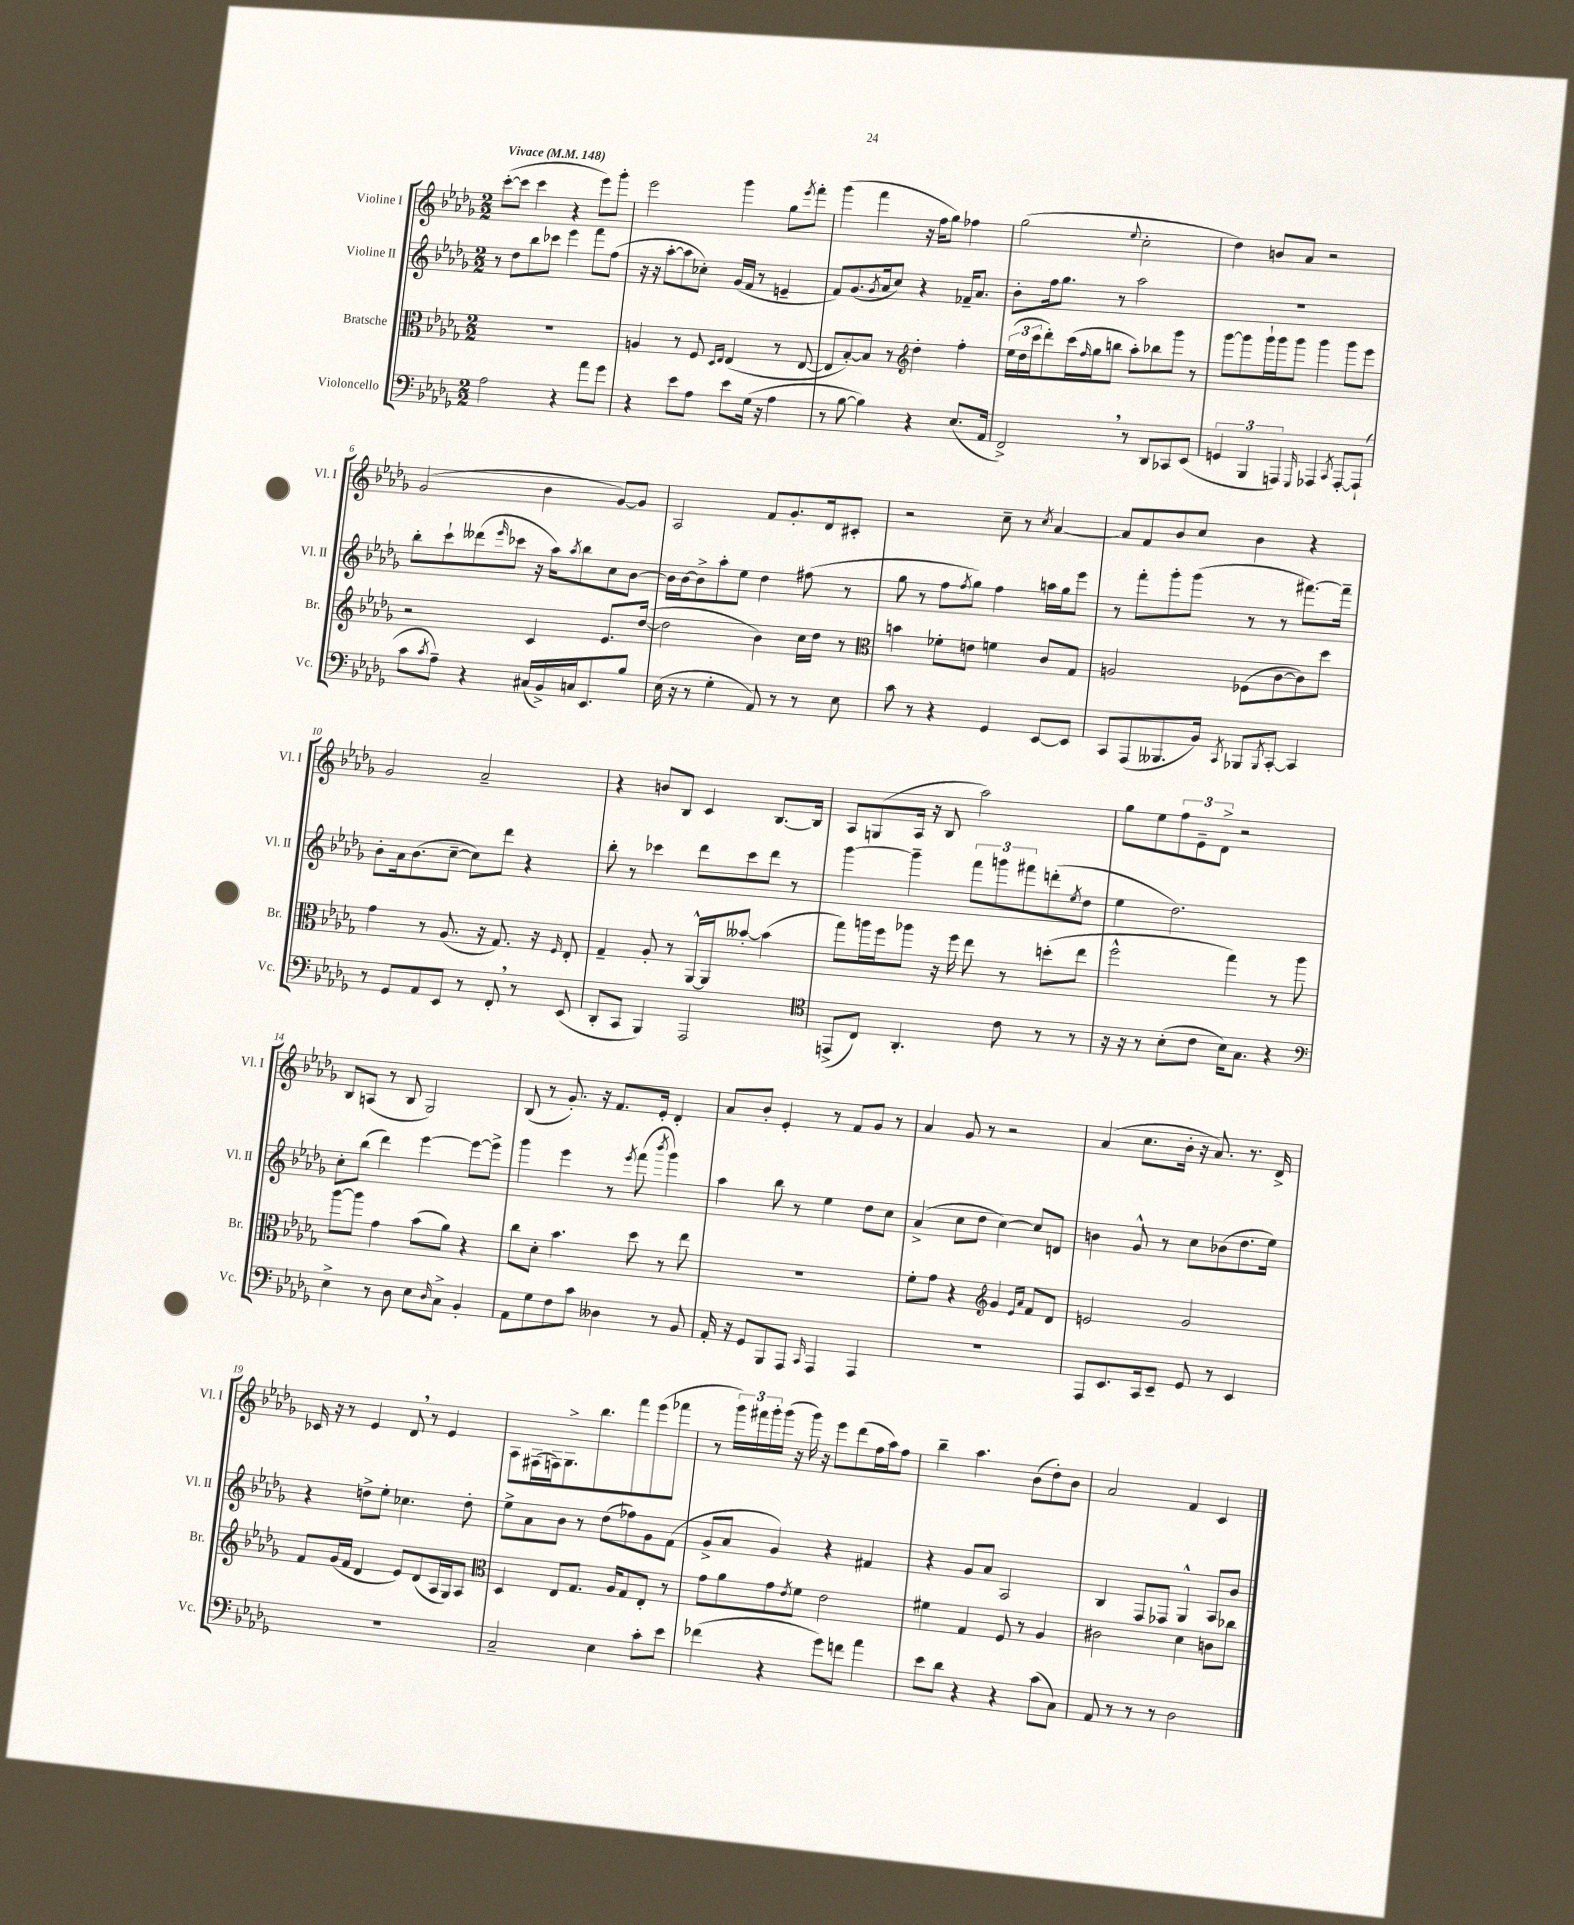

**kern	**kern	**kern	**kern
*staff4	*staff3	*staff2	*staff1
*clefF4	*clefC3	*clefG2	*clefG2
*k[b-e-a-d-g-]	*k[b-e-a-d-g-]	*k[b-e-a-d-g-]	*k[b-e-a-d-g-]
*M2/2	*M2/2	*M2/2	*M2/2
*MM148	*MM148	*MM148	*MM148
2A-\	1r	8r	([8ccc'\L
.	.	8dd-\L	8ccc\]J
.	.	8bb-\	4ccc\
.	.	8ccc-\J	.
4r	.	4eee-\	4r
8a-\L	.	8fff\L	8eee-\L)
8g-\J	.	(8ff\J	8ggg-'\J
=	=	=	=
4r	4A/	16r	2eee-\
.	.	16r	.
.	.	[8aa-'\L	.
8e-\L	8r	8aa-\]	.
8A-\J	8F/	8cc-'\J)	.
.	16qqD-/LL	.	.
.	16qqE-/JJ	.	.
8e-\L	(4E-/	(16g-/LL	4ggg-\
.	.	16f/JJ	.
(16G-\Jk	.	8r	.
16r	.	.	.
4A-\	8r	4e~/	8gg-\L
.	.	.	8qeee-/
.	[8E-/	.	8fff'\J
=	=	=	=
8r	8E-/]L	8f/L)	(4ggg-\
[8B-\	[8B-'/)	(8.g-/	.
4B-\])	8B-/]J	.	4fff\
.	.	8qg-/	.
.	.	16a-/k	.
.	8r	8cc/J)	.
*	*clefG2	*	*
4r	4dd-'\	4r	16r
.	.	.	16ff\LK
.	.	.	8gg-\J)
(8.E-/L	4ff'\	16f-~/LK	4ff-\
.	.	8.a-/J	.
16AA-/Jk	.	.	.
=	=	=	=
2FF^/)	(24ee-\LL	8b-'\L	(2gg-\
.	24dd-\	.	.
.	24ccc\J	.	.
.	8ddd-'\)	16ff\k	.
.	.	8.gg-\J	.
.	(16ccc\L	.	.
.	16qqff/	.	.
.	16gg-\J	.	.
.	8bb\J	8r	.
.	.	.	8qqee-/
8r	8aa-'\L)	2aa-\	2cc'\
8DD-/L	8bb-\	.	.
8CC-/	8ggg-\J	.	.
(8EE-/J	8r	.	.
=	=	=	=
6GG/	[8ggg-\L	1r	4dd-\)
.	8ggg-\]	.	.
6BBB-/	.	.	.
.	16ggg-`\L	.	8b/L
.	16ggg-\J	.	.
6AAA/)	.	.	.
.	8ggg-\J	.	8a-/J
16qqGGG-/	.	.	.
4AAA-/	4ggg-\	.	2r
8qCC/	.	.	.
[8AAA-'/L	8ggg-\L	.	.
(8AAA-`/]J	8eee-\J	.	.
=	=	=	=
8c\L	2r	8bb-'\L	(2g-/
8qc/	.	.	.
8A-~\J)	.	8ccc`\	.
4r	.	(8ddd--\	.
.	.	16qqeee-/	.
.	.	8ccc-\J	.
(16C#/LL	4c/	16r	4b-\
16BB-^/)	.	16aa-\LK)	.
.	.	8qaa-/	.
16C/J	.	8bb-\	.
8.EE-/	.	.	.
.	8.e-/L	8cc\	[8g-/L)
8B-/J	.	[8b-\J	8g-/]J
.	([16dd-/Jk	.	.
=	=	=	=
(16E-\	2dd-\]	16b-\]LL	2A-/
16r	.	[16b-\J	.
8r	.	8b-^\]	.
4G-'\	.	8aa-'\	.
.	.	8ee-\J	.
8AA-/)	4b-\)	4dd-\	8f/L
8r	.	.	8.g-'/
8r	16cc\LL	(8ff#\	.
.	16dd-\JJ	.	16d-/k
8E-\	8r	8r	8c#'/J
=	=	=	=
*	*clefC3	*	*
8c\	4b\	8gg-\	2r
8r	.	8r	.
4r	8f-'\L	8ff\L	.
.	.	8qff/	.
.	8e\J	8gg-\J)	.
4GG-/	4f\	4ff\	8cc~\
.	.	.	8r
.	.	.	8qcc/
[8EE-/L	8c/L	16aa\LL	[4a-/
.	.	16gg-\J	.
8EE-/]J	8G-/J	8eee-\J	.
=	=	=	=
8CC/L	2A/	8r	8a-/]L
(8AAA-/	.	8fff'\L	8f/
8.BBB--/	.	8ggg-'\	8b-/
.	.	(8ggg-\J	8cc/J
16BB-/Jk)	.	.	.
8qCC/	.	.	.
8BBB-/L	(8F-\L	8r	4b-\
8qBBB-/	.	.	.
[8CC'/J	[8c\	8r	.
4CC/]	8c\])	[8.fff#\L)	4r
.	8dd-\J	.	.
.	.	16fff#~\]Jk	.
=	=	=	=
8r	4g-\	8b-'\L	2g-/
8GG-/L	.	16a-\k	.
.	.	(8.b-\	.
8AA-/	8r	.	.
8EE-/J	(8.A-/	[8cc~\J	.
8r	.	8cc\]L)	2a-~/
.	16r	.	.
8FF'/	8.G-/)	8ddd-\J	.
8r	.	4r	.
.	16r	.	.
.	16qqF/	.	.
(8EE-/	8E-'/	.	.
=	=	=	=
8DD-'/L	4G-~/	8bb-'\	4r
8CC/J	.	8r	.
4BBB-/)	8A-'/	4ccc-\	8b/L
.	8r	.	8B-/J
2AAA-/	[16AA-^^/LL	8ddd-\L	4c/
.	16AA-/]J	.	.
.	[8b--'/J	8ccc-\	.
.	(4b--\]	8ddd-\J	[8.B-/L
.	.	8r	.
.	.	.	16B-/]Jk
=	=	=	=
*clefC4	*	*	*
(8EE^/L	8gg-\L)	[4ggg-\	8A-/L
8C/J)	16aa\L	.	(8G/
.	16ff\J	.	.
4.AA-'/	8aa-\J	4ggg-~\]	16A-/Jk
.	.	.	16r
.	16r	.	8B-/
.	16ff\	.	.
.	8ee-\	12fff\L	2aa-\)
.	.	12ggg\	.
8c\	8r	.	.
.	.	12fff#\	.
8r	(8dd'\L	(8ddd'\	.
.	.	8qee-/	.
8r	8ee-\J	8dd-\J	.
=	=	=	=
16r	2ff^^\	4ee-\	8gg-\L
16r	.	.	.
8r	.	.	8ee-\
(8B-'\L	.	2.dd-\)	12ff\
.	.	.	12e-~\
8c\J	.	.	.
.	.	.	12d-^\J
16B-\LK)	4gg-\)	.	2r
8.G-\J	.	.	.
4r	8r	.	.
.	8aa-\	.	.
=	=	=	=
*clefF4	*	*	*
4E-^\	[8aa-\L	8cc'\L	8B-/L
.	8aa-\]J	(8bb-\J	(8A/J
8r	4g-\	4ddd-\)	8r
8D-\	.	.	8B-/
8E-\L	(8b-\L	[4eee-\	2G-/)
16qqD-/	.	.	.
8C^\J	8a-\J)	.	.
4BB-'/	4r	8eee-\_L	.
.	.	8eee-^\]J	.
=	=	=	=
8AA-\L	8cc\L	4ggg-\	(8B-/
8G-\	8d-'\J	.	8r
8F\	4.b-\	4eee-\	8.g-'/)
8c\J	.	.	.
.	.	.	16r
4D--\	.	8r	8.f/L
.	.	8qeee-/	.
.	8dd-\	(8fff\	.
.	.	.	16e-'/Jk
.	.	8qbbb-/	.
8r	8r	4ggg-\)	4d-'/
8BB-/	8ee-\	.	.
=	=	=	=
16AA-'/	1r	4aa-\	8a-/L
16r	.	.	.
8GG-/L	.	.	8b-'/J
8BBB-/	.	8bb-\	4e-'/
8AAA-/J	.	8r	.
16qqCC/	.	.	.
4AAA-/	.	4ee-\	8r
.	.	.	8f/L
4AAA-/	.	8dd-\L	8g-/J
.	.	8cc\J	8r
=	=	=	=
1r	8f'\L	(4a-^/	4a-/
.	8g-\J	.	.
.	4r	8cc\L	8g-/
.	.	8dd-\J	8r
*	*clefG2	*	*
.	4g-/	[4cc\)	2r
.	16qqe-/LL	.	.
.	16qqa-/JJ	.	.
.	8f/L	8cc/]L	.
.	8d-/J	8d/J	.
=	=	=	=
8AAA-/L	2e/	4b\	(4a-/
8.EE-/	.	.	.
.	.	8g-^^/	8.cc\L
16CC/k	.	.	.
8EE-~/J	.	8r	.
.	.	.	16b-'\Jk
8GG-/	2g-/	8cc\L	16r
.	.	.	8.a-/)
8r	.	(8b-\	.
4EE-/	.	8.dd-\	8.r
.	.	16ee-\Jk)	16d-^/
=	=	=	=
1r	8f/L	4r	16c-/
.	.	.	16r
.	(16g-/L	.	8r
.	16f/JJ	.	.
.	4d-/	8dd^\L	4e-/
.	.	8ee-'\J	.
.	8e-/L)	4.cc-\	8d-/
.	(8d-/	.	8r
.	16A-/L	.	4e-/
.	16G-/J)	.	.
.	8A-/J	8dd'\	.
=	=	=	=
*	*clefC3	*	*
2C~/	4D-/	8ee-^\L	8A-\L
.	.	8a-\	(16F#\L
.	.	.	16F\J)
.	8E-/L	8b-\J	8.G-^\
.	8.G-/J	8r	.
.	.	.	8.bb-\
4E-\	.	(8dd-\L	.
.	16A-/LK	.	.
.	8G-/	8ff-\)	8fff\
8c'\L	8E-'/J	8g-\	(8eee-\
8e-\J	8r	(8f\J	8fff-\J
=	=	=	=
(4f-\	8g-\L	8g-^/L	8r
.	8a-\	8a-/J	24ggg-\LL)
.	.	.	24fff#\
.	.	.	24ggg-'\
4r	8g-\	4g-/)	(16ggg-\JJ
.	.	.	16r
.	8qe-/	.	.
.	8f\J	.	16ggg-\)
.	.	.	16r
8g-\L)	2e-\	4r	8eee-\L
8f\J	.	.	(8ddd-\
4a-\	.	4f#/	16ff\L
.	.	.	16aa-\J)
.	.	.	8ff\J
=	=	=	=
8e-\L	4f#\	4r	4bb-~\
8d-\J	.	.	.
4r	4G-/	8g-/L	4.aa-\
.	.	8a-/J	.
4r	8F/	2A-/	.
.	8r	.	(8b-\L
(8c\L	4A-/	.	8dd-'\)
8C\J)	.	.	8b-\J
=	=	=	=
8AA-/	2c#\	4B-/	2a-/
8r	.	.	.
8r	.	8F/L	.
8r	.	8F-/J	.
2D-\	4d-\	4G-^^/	4f/
.	8c\L	8A-/L	4c/
.	8cc-\J	8b-/J	.
==	==	==	==
*-	*-	*-	*-
